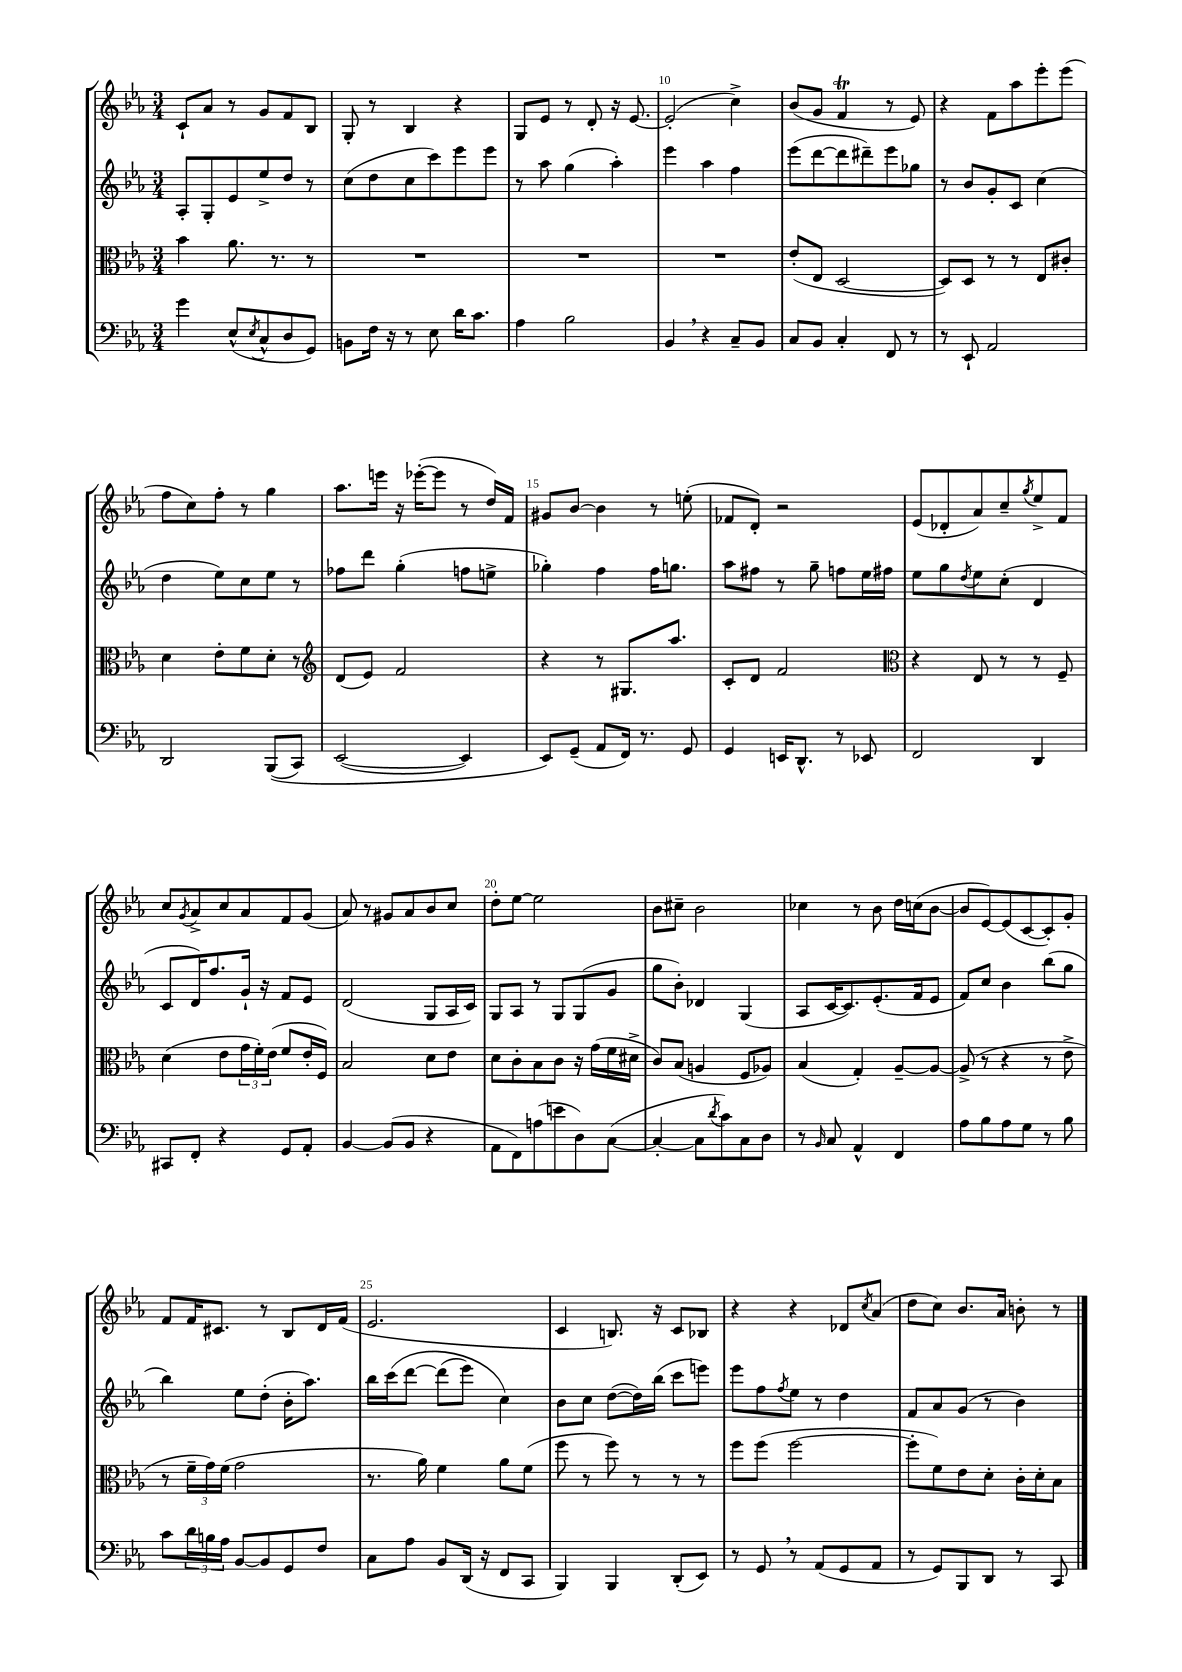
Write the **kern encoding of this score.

**kern	**kern	**kern	**kern
*staff4	*staff3	*staff2	*staff1
*clefF4	*clefC3	*clefG2	*clefG2
*k[b-e-a-]	*k[b-e-a-]	*k[b-e-a-]	*k[b-e-a-]
*M3/4	*M3/4	*M3/4	*M3/4
4g	4b-	8A-'	8c`
.	.	8G'	8a-
(8E-^^	8.a-	8e-	8r
8qE-	.	.	.
8C^^	.	8ee-^	8g
.	8.r	.	.
8D	.	8dd	8f
8GG)	8r	8r	8B-
=	=	=	=
8BB	2.r	(8cc	8G'
16F	.	8dd	8r
16r	.	.	.
8r	.	8cc	4B-
8E-	.	8ccc)	.
16d	.	8eee-	4r
8.c	.	.	.
.	.	8eee-	.
=	=	=	=
4A-	2.r	8r	8G
.	.	8aa-	8e-
2B-	.	(4gg	8r
.	.	.	8d'
.	.	4aa-')	16r
.	.	.	[8.e-
=	=	=	=
4BB-	2.r	4eee-	(2e-']
4r	.	4aa-	.
8C~	.	4ff	4cc^)
8BB-	.	.	.
=	=	=	=
8C	(8e-'	(8eee-	(8b-
8BB-	8E-	[8ddd	8g
4C'	[2D	8ddd]	4f
.	.	8ddd#~)	.
8FF	.	8eee-	8r
8r	.	8gg-	8e-)
=	=	=	=
8r	8D])	8r	4r
8EE-`	8D	8b-	.
2AA-	8r	8g'	8f
.	8r	8c	8aa-
.	8E-	(4cc	8eee-'
.	8c#'	.	(8eee-
=	=	=	=
2DD	4d	4dd	8ff
.	.	.	8cc)
.	8e-'	8ee-)	8ff'
.	8f	8cc	8r
&((8BBB-	8d'	8ee-	4gg
8CC)	8r	8r	.
=	=	=	=
*	*clefG2	*	*
([2EE-	(8d	8ff-	8.aa-
.	8e-)	8ddd	.
.	.	.	16eee
.	2f	(4gg'	16r
.	.	.	([16eee-'
.	.	.	8eee-]
4EE-])	.	8ff	8r
.	.	8ee^	16dd)
.	.	.	16f
=	=	=	=
8EE-&)	4r	4gg-')	8g#
(8GG~	.	.	[8b-
8AA-	8r	4ff	4b-]
16FF)	8.G#	.	.
8.r	.	.	.
.	.	16ff	8r
.	8.aa-	8.gg	.
8GG	.	.	(8ee'
=	=	=	=
4GG	8c'	8aa-	8f-
.	8d	8ff#	8d')
16EE	2f	8r	2r
8.DD^^	.	.	.
.	.	8gg~	.
8r	.	8ff	.
8EE-	.	16ee-	.
.	.	16ff#	.
=	=	=	=
*	*clefC3	*	*
2FF	4r	8ee-	(8e-
.	.	8gg	8d-'
.	.	8qdd	.
.	8E-	8ee-	8a-)
.	8r	(8cc'	8cc~
.	.	.	8qgg
4DD	8r	4d	8ee-^
.	8F~	.	8f
=	=	=	=
8CC#	(4d	8c	8cc
.	.	.	8qg
8FF'	.	16d)	8a-^
.	.	8.ff	.
4r	8e-	.	8cc
.	24g	16g`	8a-
.	24f')	.	.
.	.	16r	.
.	(24e-	.	.
8GG	8f	8f	8f
8AA-'	16e-'	8e-	(8g
.	16F)	.	.
=	=	=	=
[4BB-	2B-	(2d	8a-)
.	.	.	8r
(8BB-]	.	.	8g#
8BB-	.	.	8a-
4r	8d	8G	8b-
.	8e-	16A-	8cc
.	.	16c)	.
=	=	=	=
8AA-	8d	8G	8dd'
8FF)	8c'	8A-	[8ee-
(8A	8B-	8r	2ee-]
8e	8c	8G	.
8D)	16r	(8G	.
.	(16g	.	.
([8C	16f	8g	.
.	16d#^	.	.
=	=	=	=
4C'_	8c)	8gg	8b-
.	(8B-	8b-')	8cc#~
8C]	4A	4d-	2b-
8qd	.	.	.
8c)	.	.	.
8C	8F	(4G	.
8D	8A-)	.	.
=	=	=	=
8r	(4B-	8A-	4cc-
16qqBB-	.	.	.
8C	.	[16c	.
.	.	8.c])	.
4AA-^^	4G')	.	8r
.	.	(8.e-'	8b-
4FF	[8A-~	.	16dd
.	.	16f	(16cc
.	8A-_	8e-	[8b-
=	=	=	=
8A-	(8A-^]	8f)	8b-]
8B-	8r	8cc	[8e-)
8A-	4r	4b-	(8e-]
8G	.	.	[8c
8r	8r	(8bb-	8c'])
8B-	8e-^	8gg	8g'
=	=	=	=
8c	8r	4bb-)	8f
24d	24f~	.	16f
24B	24g)	.	.
.	.	.	8.c#
24A-	(24f	.	.
[8BB-	2g	8ee-	.
8BB-]	.	(8dd'	8r
8GG	.	16b-'	8B-
.	.	8.aa-)	.
8F	.	.	16d
.	.	.	(16f
=	=	=	=
8C	8.r	16bb-	2.e-
.	.	&(16ccc	.
8A-	.	[8ddd	.
.	16a-)	.	.
8BB-	4f	(8ddd]	.
(16DD	.	8eee-)	.
16r	.	.	.
8FF	8a-	4cc&)	.
8CC	(8f	.	.
=	=	=	=
4BBB-)	8ff	8b-	4c
.	8r	8cc	.
4BBB-	8ff)	([8dd	8.B)
.	8r	16dd])	.
.	.	(16bb-	16r
(8DD'	8r	8ccc	8c
8EE-)	8r	8eee)	8B-
=	=	=	=
8r	8ff	8eee-	4r
8GG	(8ff	8ff	.
.	.	8qff	.
8r	[2ff	8ee-	4r
(8AA-	.	8r	.
8GG	.	4dd	8d-
.	.	.	8qcc
8AA-	.	.	(8a-
=	=	=	=
8r	8ff']	8f	8dd
8GG)	8f)	8a-	8cc)
8BBB-	8e-	(8g	8.b-
8DD	8d'	8r	.
.	.	.	16a-
8r	16c'	4b-)	8b'
.	16d'	.	.
8CC	8B-	.	8r
==	==	==	==
*-	*-	*-	*-
